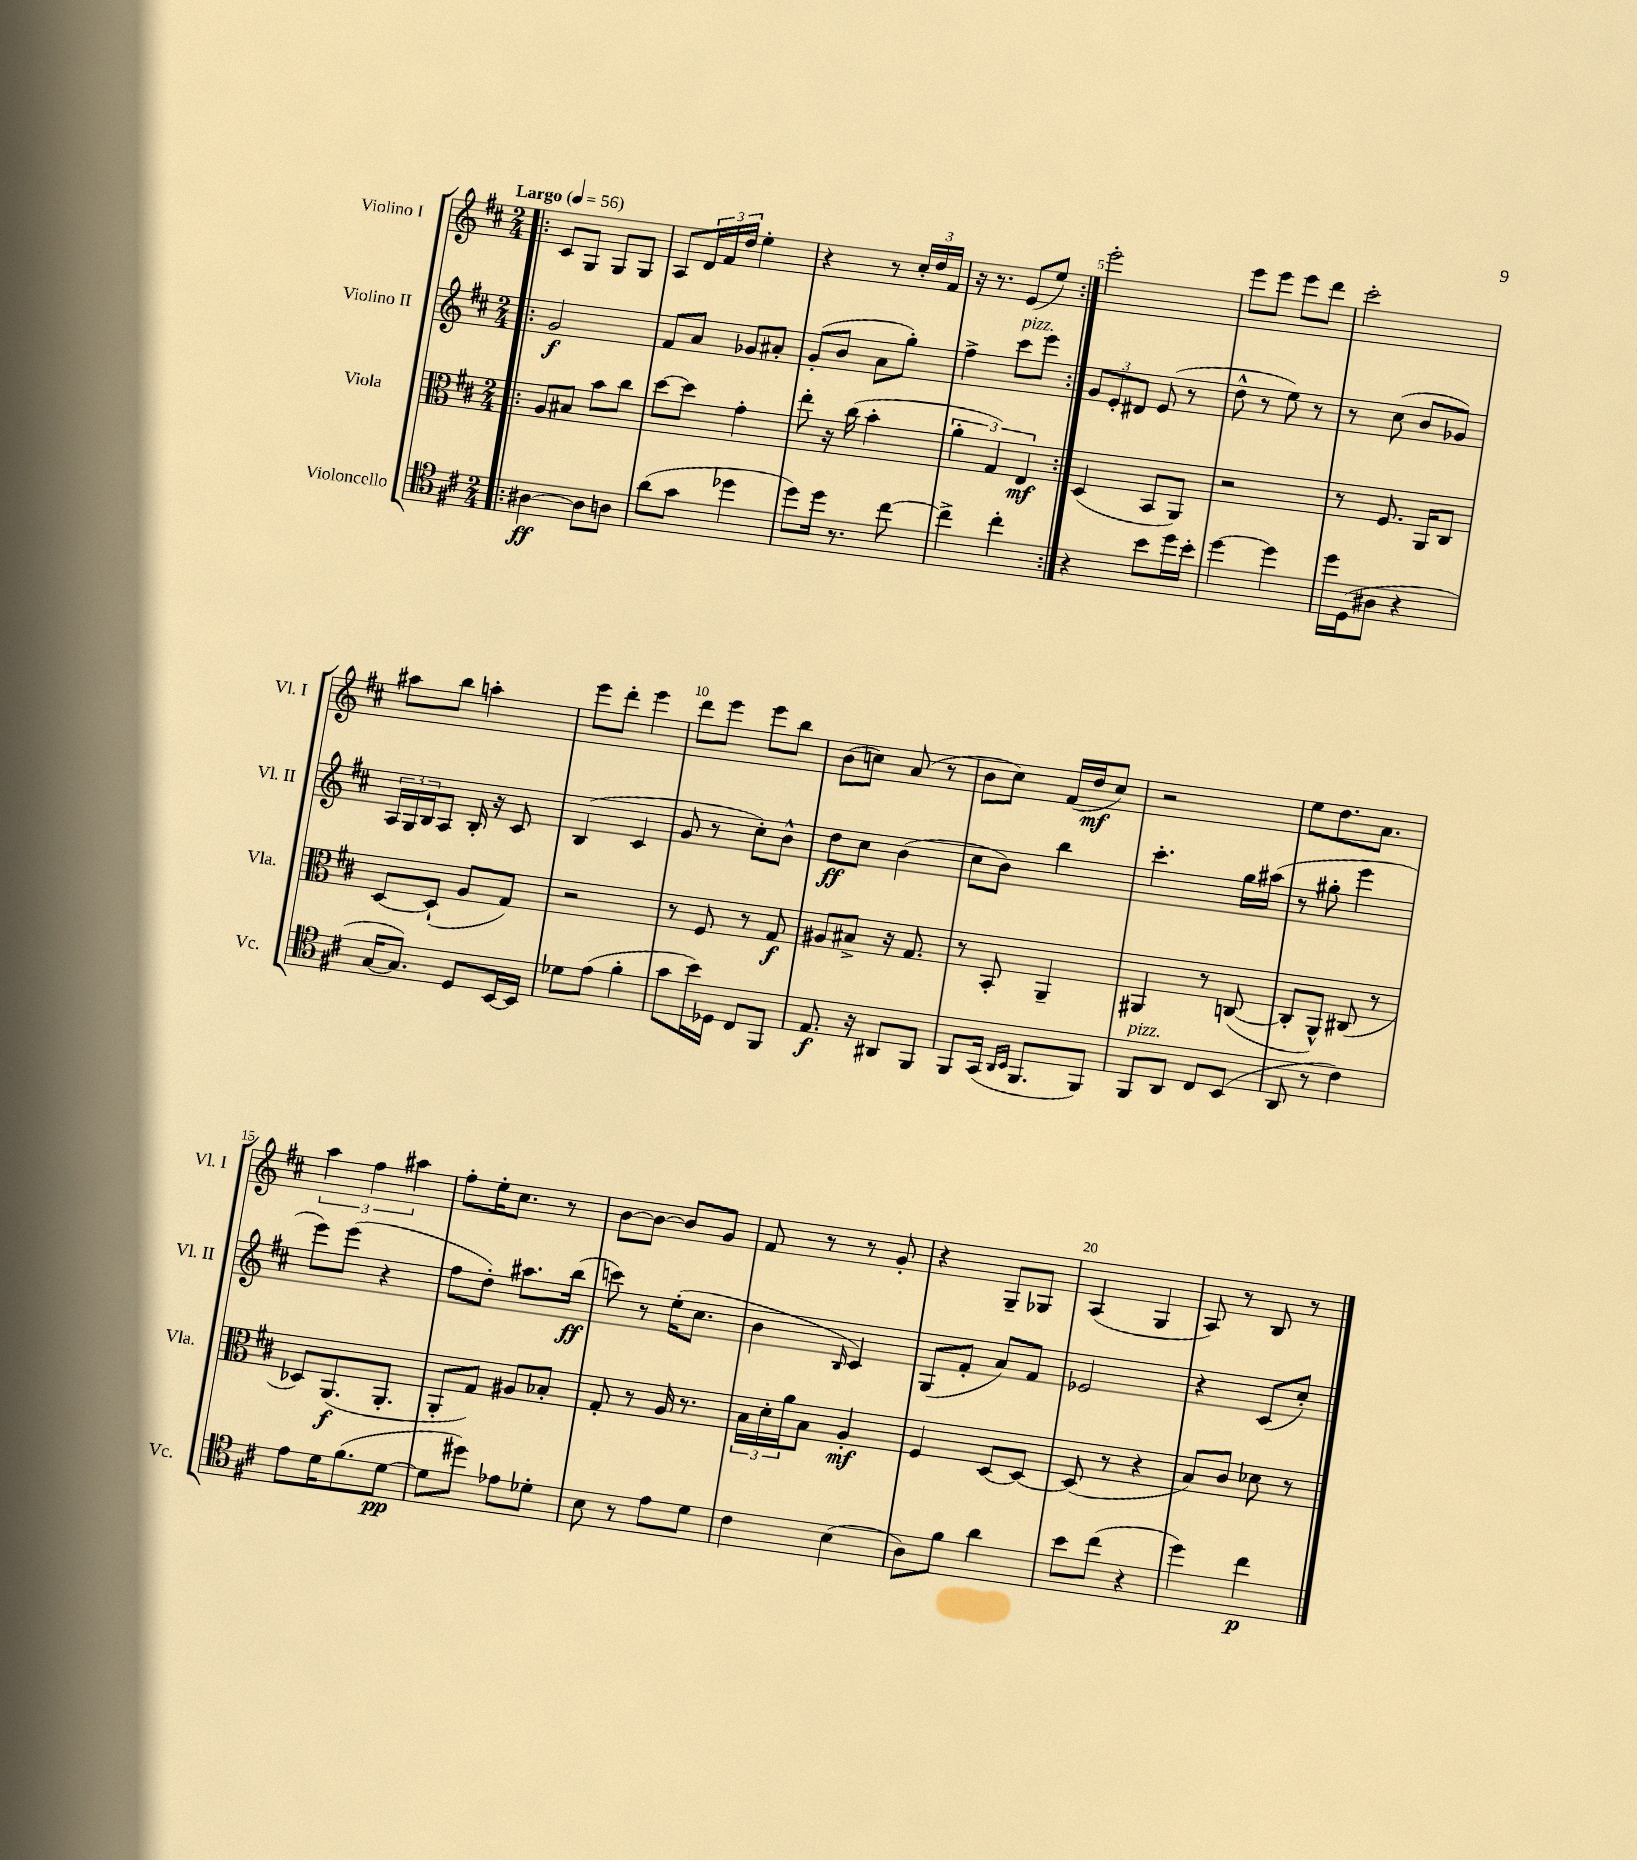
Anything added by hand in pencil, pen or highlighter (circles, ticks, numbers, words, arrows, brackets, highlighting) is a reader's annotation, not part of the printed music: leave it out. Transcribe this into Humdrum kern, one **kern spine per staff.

**kern	**kern	**kern	**kern
*staff4	*staff3	*staff2	*staff1
*clefC4	*clefC3	*clefG2	*clefG2
*k[f#c#]	*k[f#c#]	*k[f#c#]	*k[f#c#]
*M2/4	*M2/4	*M2/4	*M2/4
*MM56	*MM56	*MM56	*MM56
=!|:	=!|:	=!|:	=!|:
[4A#	8A	2g	8c#
.	8B#	.	8G
8A#]	8b	.	8G
8A	8cc#	.	8G
=	=	=	=
(8a	[8dd	8f#	8A
8g	8dd]	8a	24d
.	.	.	24f#
.	.	.	24dd
4dd-	4g'	8g-	4ee'
.	.	8a#'	.
=	=	=	=
8dd)	8ee'	(8g'	4r
16dd	16r	8b	.
8.r	(16cc#	.	.
.	4b'	8a	8r
[8cc#	.	8gg')	24cc#'
.	.	.	24dd
.	.	.	24f#
=	=	=	=
4cc#^]	6a'	4ff#^	16r
.	.	.	8.r
.	6G)	.	.
4cc#'	.	8ccc#	(8e
.	6E	.	.
.	.	8eee	8ee)
=:|!	=:|!	=:|!	=:|!
4r	(4D	12g	2eee'
.	.	12e'	.
.	.	12d#	.
8b	8BB	(8e	.
16dd	8AA)	8r	.
16b'	.	.	.
=	=	=	=
[4dd	2r	8dd^^	8eee
.	.	8r	8eee
4dd]	.	8ee)	8eee
.	.	8r	8ddd
=	=	=	=
16dd	8r	8r	2ccc#'
(16D	.	.	.
8A#	8.F#	(8cc#	.
4r	.	8b	.
.	16AA	.	.
.	8C#	8g-)	.
=	=	=	=
[16G	[8D	24A	8aa#
.	.	24G	.
8.G])	.	.	.
.	.	24B	.
.	(8D`]	8A	8bb
8D	8A	16B'	4aa'
.	.	16r	.
[16BB	8G)	8c#	.
16BB]	.	.	.
=	=	=	=
8d-	2r	(4B	8eee
(8e	.	.	8ddd'
4f#'	.	4c#	4eee
=	=	=	=
8g	8r	8g	8ddd
16b)	8F#	8r	8eee
16D-	.	.	.
8C#	8r	8cc#')	8eee
8FF#	8G	8b^^	8bb
=	=	=	=
8.E	8A#	8dd	(8b
.	8B#^	8cc#	8cc)
16r	.	.	.
8AA#	16r	(4b	(8a
.	8.G	.	.
8FF#	.	.	8r
=	=	=	=
8FF#	8r	8cc#	8b
(16GG	8BB'	8b)	8cc#)
16qqAA	.	.	.
16qqBB	.	.	.
8.FF#	.	.	.
.	4AA~	4bb	(16f#
.	.	.	16dd
8FF#)	.	.	8cc#)
=	=	=	=
8FF#	4AA#	4.ccc#'	2r
8AA	.	.	.
8C#	8r	.	.
(8BB	([8C	16gg	.
.	.	(16aa#	.
=	=	=	=
8AA	8C']	8r	8ee
8r	8AA^^)	8gg#'	8.dd
4c#)	(8C#	4eee	.
.	.	.	8.a
.	8r	.	.
=	=	=	=
8e	8D-)	8eee)	6aa
16d	(8.AA	(8eee	.
.	.	.	6ff#
(8.f#	.	.	.
.	.	4r	.
.	8.AA'	.	.
.	.	.	6aa#
[8d	.	.	.
=	=	=	=
8d]	8AA'	8ff#	8ff#'
8dd#)	8G)	8dd')	16ee'
.	.	.	8.cc#
8e-	8A#	8.aa#	.
8d-'	8B-'	.	8r
.	.	(16bb	.
=	=	=	=
8B	8G'	8ccc)	[8b
8r	8r	8r	8b_
8e	16A	(16ee'	8b]
.	8.r	8.cc#	.
8d	.	.	8g
=	=	=	=
4c#	24B	4b	8f#
.	24d'	.	.
.	24a	.	.
.	8B	.	8r
.	.	16qqB	.
(4B	4A'	4c#)	8r
.	.	.	8g'
=	=	=	=
8A)	4F#	(8G	4r
8f#	.	8f#'	.
4a	[8D	8a)	8G~
.	8D_	8f#	8G-
=	=	=	=
8b	(8D]	2e-	(4A
(8cc#	8r	.	.
4r	4r	.	4G
=	=	=	=
4dd)	8B)	4r	8A)
.	8c#	.	8r
4cc#	8d-	(8c#	8B
.	8r	8cc#')	8r
==	==	==	==
*-	*-	*-	*-
